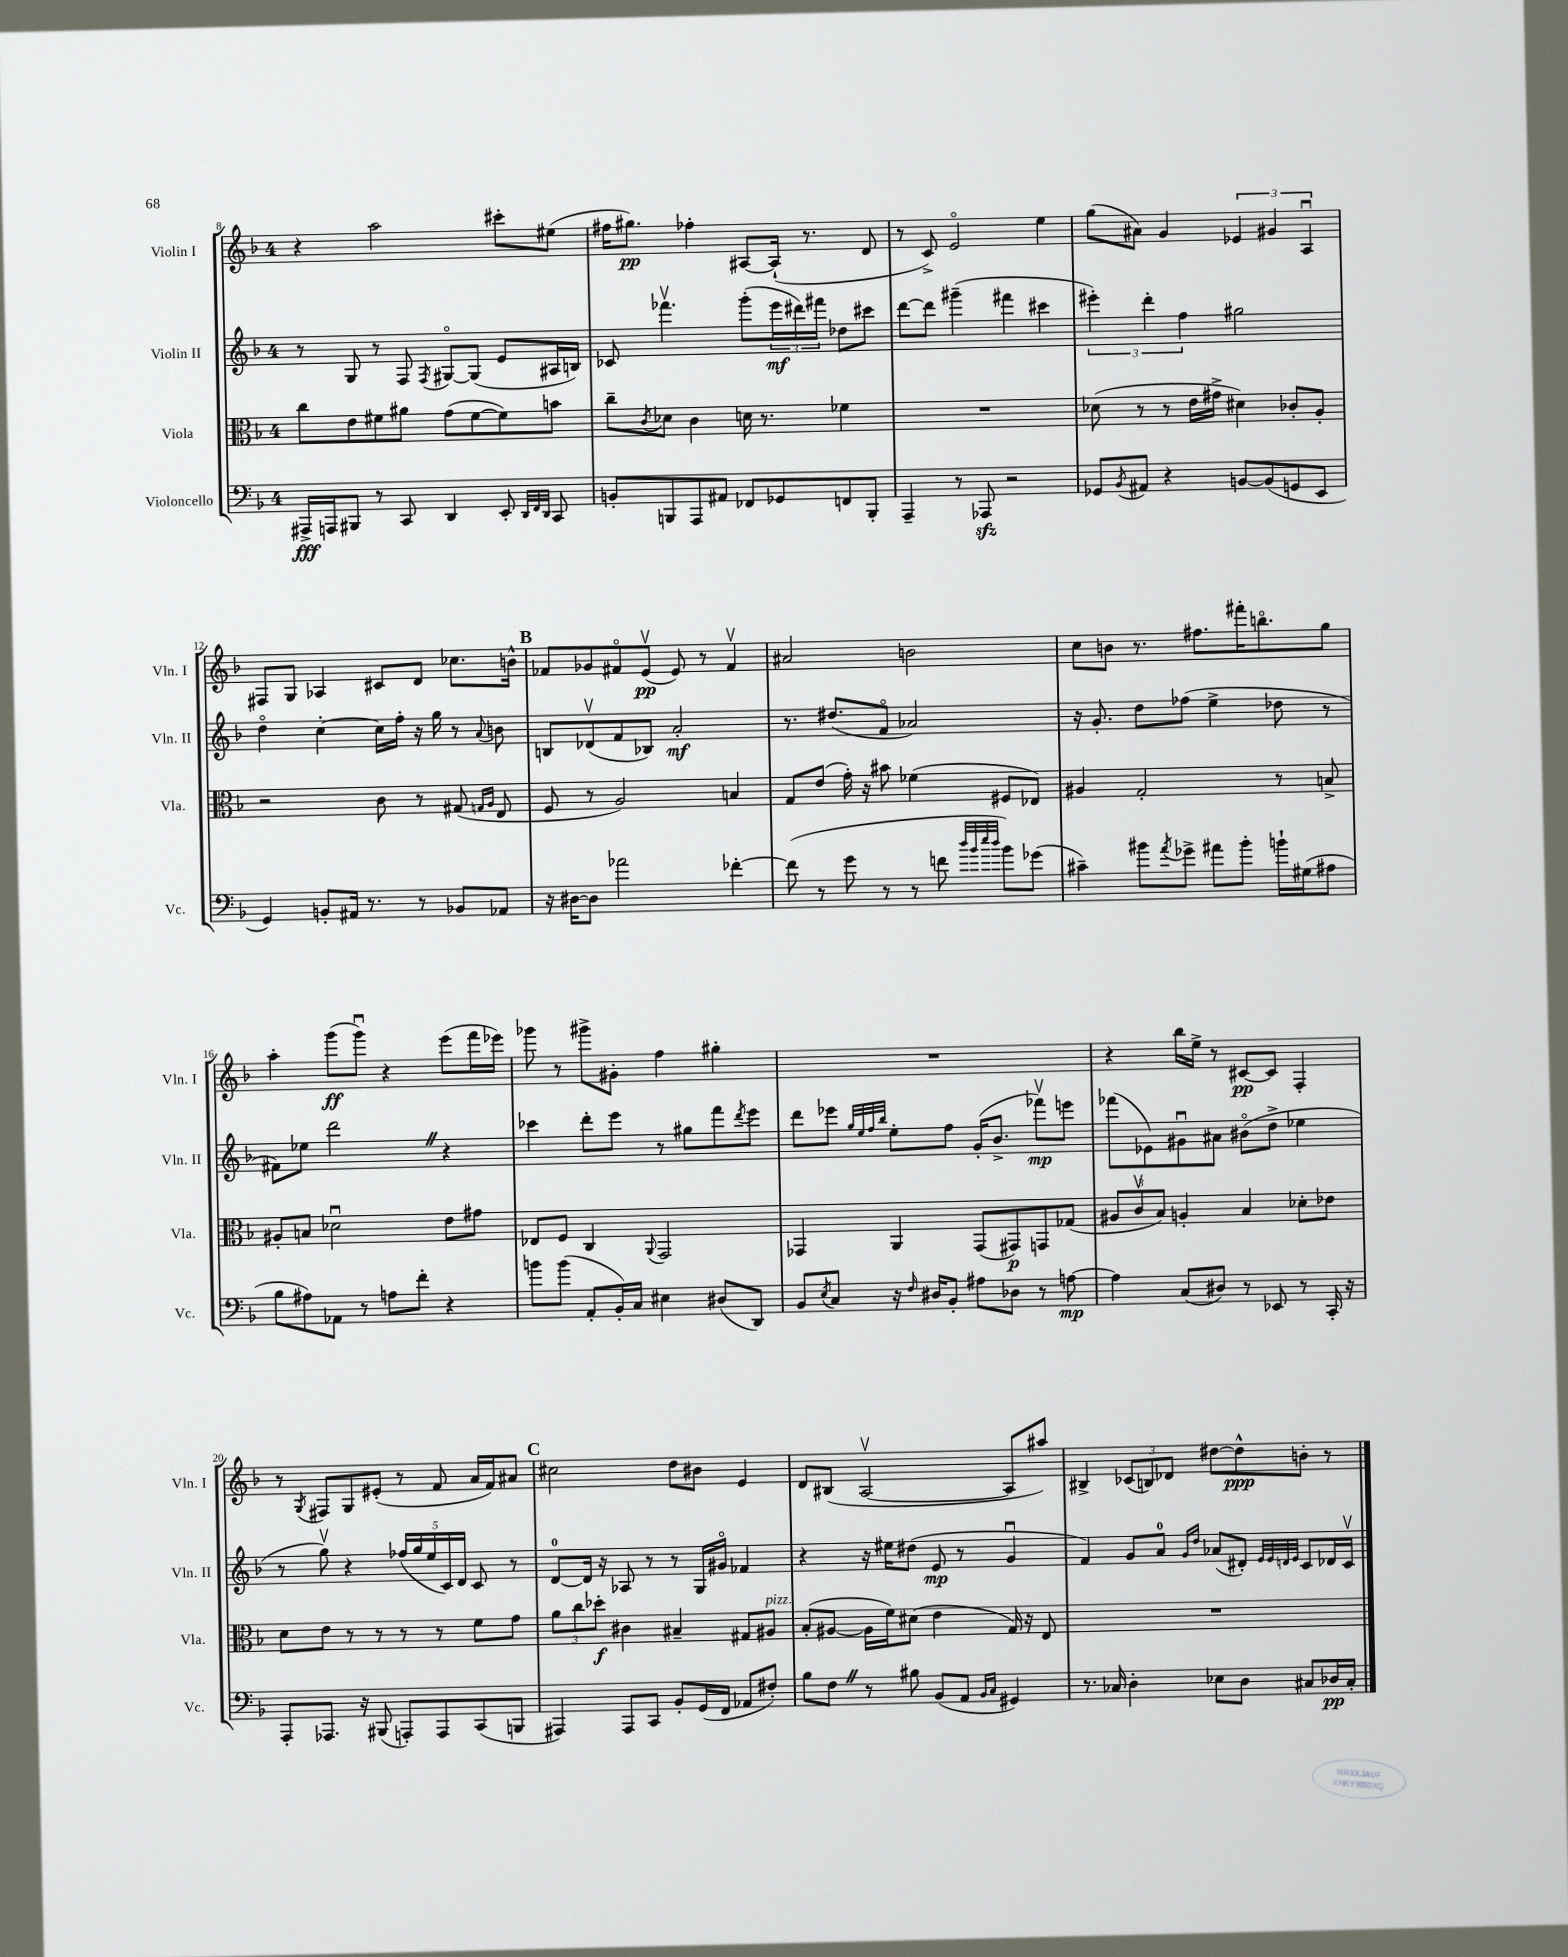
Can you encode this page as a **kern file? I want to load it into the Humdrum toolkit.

**kern	**kern	**kern	**kern
*staff4	*staff3	*staff2	*staff1
*clefF4	*clefC3	*clefG2	*clefG2
*k[b-]	*k[b-]	*k[b-]	*k[b-]
*M4/4	*M4/4	*M4/4	*M4/4
16AAA#^	8cc	8r	4r
16AAA	.	.	.
8BBB#	8e	8G	.
8r	8f#	8r	2aa
8CC	8a#	8F	.
.	.	8qF	.
4DD	(8g	[8G#o	.
.	[8f#	(8G#]	.
8EE'	8f#])	8e	8ccc#'
32qqDD	.	.	.
32qqFF	.	.	.
32qqDD	.	.	.
8CC	8b	16A#	(8ee#
.	.	16B)	.
=	=	=	=
8BB'	8cc~	8c-	16ff#
.	.	.	8.gg#)
.	8qc	.	.
8BBB	8d-	4.fff-v	.
8AAA	4c	.	4ff-'
8AA#	.	.	.
8FF-	16d	(8ggg'	[8A#
.	8.r	.	.
8GG-	.	24eee	(16A#`]
.	.	24ddd#)	.
.	.	.	8.r
.	.	24fff#	.
8FF	4f-	8dd-	.
8BBB'	.	8ccc#	8d
=	=	=	=
4AAA~	1r	[8ddd	8r
.	.	8ddd]	8c^)
8r	.	(4ggg#~	2eo
8AAA-	.	.	.
2r	.	4fff#	.
.	.	4ccc#	4ee
=	=	=	=
8GG-	(8d-	6eee#')	(8gg
8qBB-	.	.	.
8AA#	8r	.	8a#)
.	.	6ddd'	.
4r	8r	.	4g
.	.	6ff	.
.	16e	.	.
.	16g#^	.	.
[8BB	4d#)	2gg#	6e-
(8BB]	.	.	.
.	.	.	6g#
8GG	8c-'	.	.
.	.	.	6Au
8EE	8A'	.	.
=	=	=	=
4GG)	2r	4ddo	8F#
.	.	.	8G
8BB'	.	[4cc'	4A-
16AA#	.	.	.
8.r	.	.	.
.	8c	16cc]	8c#
.	.	16ff'	.
8r	8r	16r	8d
.	.	16gg	.
8BB-	(8G#	8r	8.cc-
.	16qqG	.	.
.	16qqA	8qqa	.
8AA-	8E	8b	.
.	.	.	16b^^
=	=	=	=
16r	8F	8B	8f-
[16D#	.	.	.
8D#]	8r	(8d-v	8g-
2a-	2A)	8f	8f#o
.	.	8B-)	(8ev
.	.	2a'	8e)
.	.	.	8r
[4f-'	4B	.	4f#v
=	=	=	=
(8f-]	8G	8.r	2a#
8r	(8e	.	.
.	.	(8.dd#	.
8g	16g')	.	.
.	16r	.	.
8r	8b#	8fo	.
8r	(4f-	2a-)	2b
8f	.	.	.
32qqdd	.	.	.
32qqb-	.	.	.
32qqee	.	.	.
32qqdd	.	.	.
8b-)	8F#	.	.
(8g-	8E-)	.	.
=	=	=	=
4c#~)	4A#	16r	8cc
.	.	8.g'	.
.	.	.	8b
8b#	2G'	8dd	8.r
8qa	.	.	.
8g-^	.	(8ff-	.
.	.	.	8.ff#
8a#	.	4ee^	.
8b#'	.	.	16fff#'
.	.	.	8.bbo
16b`	8r	8dd-	.
(16G#	.	.	.
8A#	8B^	8r	8gg
=	=	=	=
8B-	8A#'	8f#)	4aa'
8A#)	8B	8ee-	.
8AA-	2d-u	2ddd	(8ggg
8r	.	.	8gggu)
8A	.	.	4r
8f'	.	.	.
4r	8e	4r	(8eee
.	8g#	.	16fff
.	.	.	16eee-)
=	=	=	=
8b	8E-	4ccc-	8ggg-
(8b	8F	.	8r
8AA'	4C	8ddd'	8ggg#^
16BB-')	.	8eee	8g#'
16C	.	.	.
.	8qqAA	.	.
4E#	2GG	8r	4ff
.	.	8gg#	.
(8D#	.	8fff	4gg#'
.	.	8qddd	.
8DD)	.	8eee	.
=	=	=	=
8BB-	4GG-	8ddd	1r
8qE	.	.	.
8C	.	8eee-	.
.	.	32qqgg	.
.	.	32qqee	.
.	.	32qqff	.
.	.	32qqbb-	.
16r	4AA	8ee'	.
16qqF	.	.	.
16D#	.	.	.
8BB-'	.	8ff	.
8A#	(8GG-	(16g'	.
.	.	8.b-^	.
8D-	8GG#)	.	.
8r	8GG	8fff-v)	.
[8A	(8G-	8eee	.
=	=	=	=
4A]	12A#	(8fff-	4r
.	12cv	.	.
.	.	8e-)	.
.	12B-)	.	.
(8C	4A'	8g#u	16bb-
.	.	.	16ee^
8D#)	.	8a#	8r
8r	4B-	(8b#o	[8c#
8EE-	.	8dd^	8c#]
8r	8d-'	4ee-	4F'
16CC'	8e-	.	.
16r	.	.	.
=	=	=	=
8AAA'	8d	8r	8r
.	.	.	8qG
8.AAA-	8e	8ggv)	8F#
.	8r	4r	8G
16r	.	.	.
(8BBB#	8r	.	(8e#'
8AAA')	8r	(20ff-	8r
.	.	20gg	.
.	.	20ee	.
8AAA	8r	.	8f
.	.	20c)	.
.	.	20d	.
(8CC	8f	8c	16a
.	.	.	16f)
8BBB	8g	8r	8a#
=	=	=	=
4AAA#)	12a	[8d	2cc#
.	12cc	.	.
.	.	16d]	.
.	12dd-'	.	.
.	.	16r	.
8AAA#	4c#	8A-	.
8CC	.	8r	.
8BB-'	4B#~	8r	8dd
(16GG	.	16G	8b#
16FF	.	16g#o	.
8AA-	8G#	4f-	4e
8F#')	8A#	.	.
=	=	=	=
8B-	(8B-'	4r	8d
8F	[8A#	.	(8B#
8r	16A#]	16r	[2Av
.	16f)	16ee#	.
8B#	(8d#	(8dd#	.
(8BB-	4e	8e	.
8AA	.	8r	.
16qqBB-	.	.	.
16qqC	.	.	.
4GG#)	16G)	4gu	8A]
.	16r	.	.
.	8E	.	8aa#)
=	=	=	=
8.r	1r	4f)	4B#^
16C-	.	.	.
4D'	.	8g	(12c-
.	.	.	12B)
.	.	8a	.
.	.	.	12d-
.	.	16qqg	.
.	.	16qqdd	.
8E-	.	(8a-	[8dd#
8D	.	8d#')	8dd#^^]
.	.	32qqe	.
.	.	32qqe	.
.	.	32qqd	.
.	.	32qqe	.
8C#	.	8c	8b'
16D-	.	16d-	8r
16C#'	.	16cv	.
==	==	==	==
*-	*-	*-	*-
